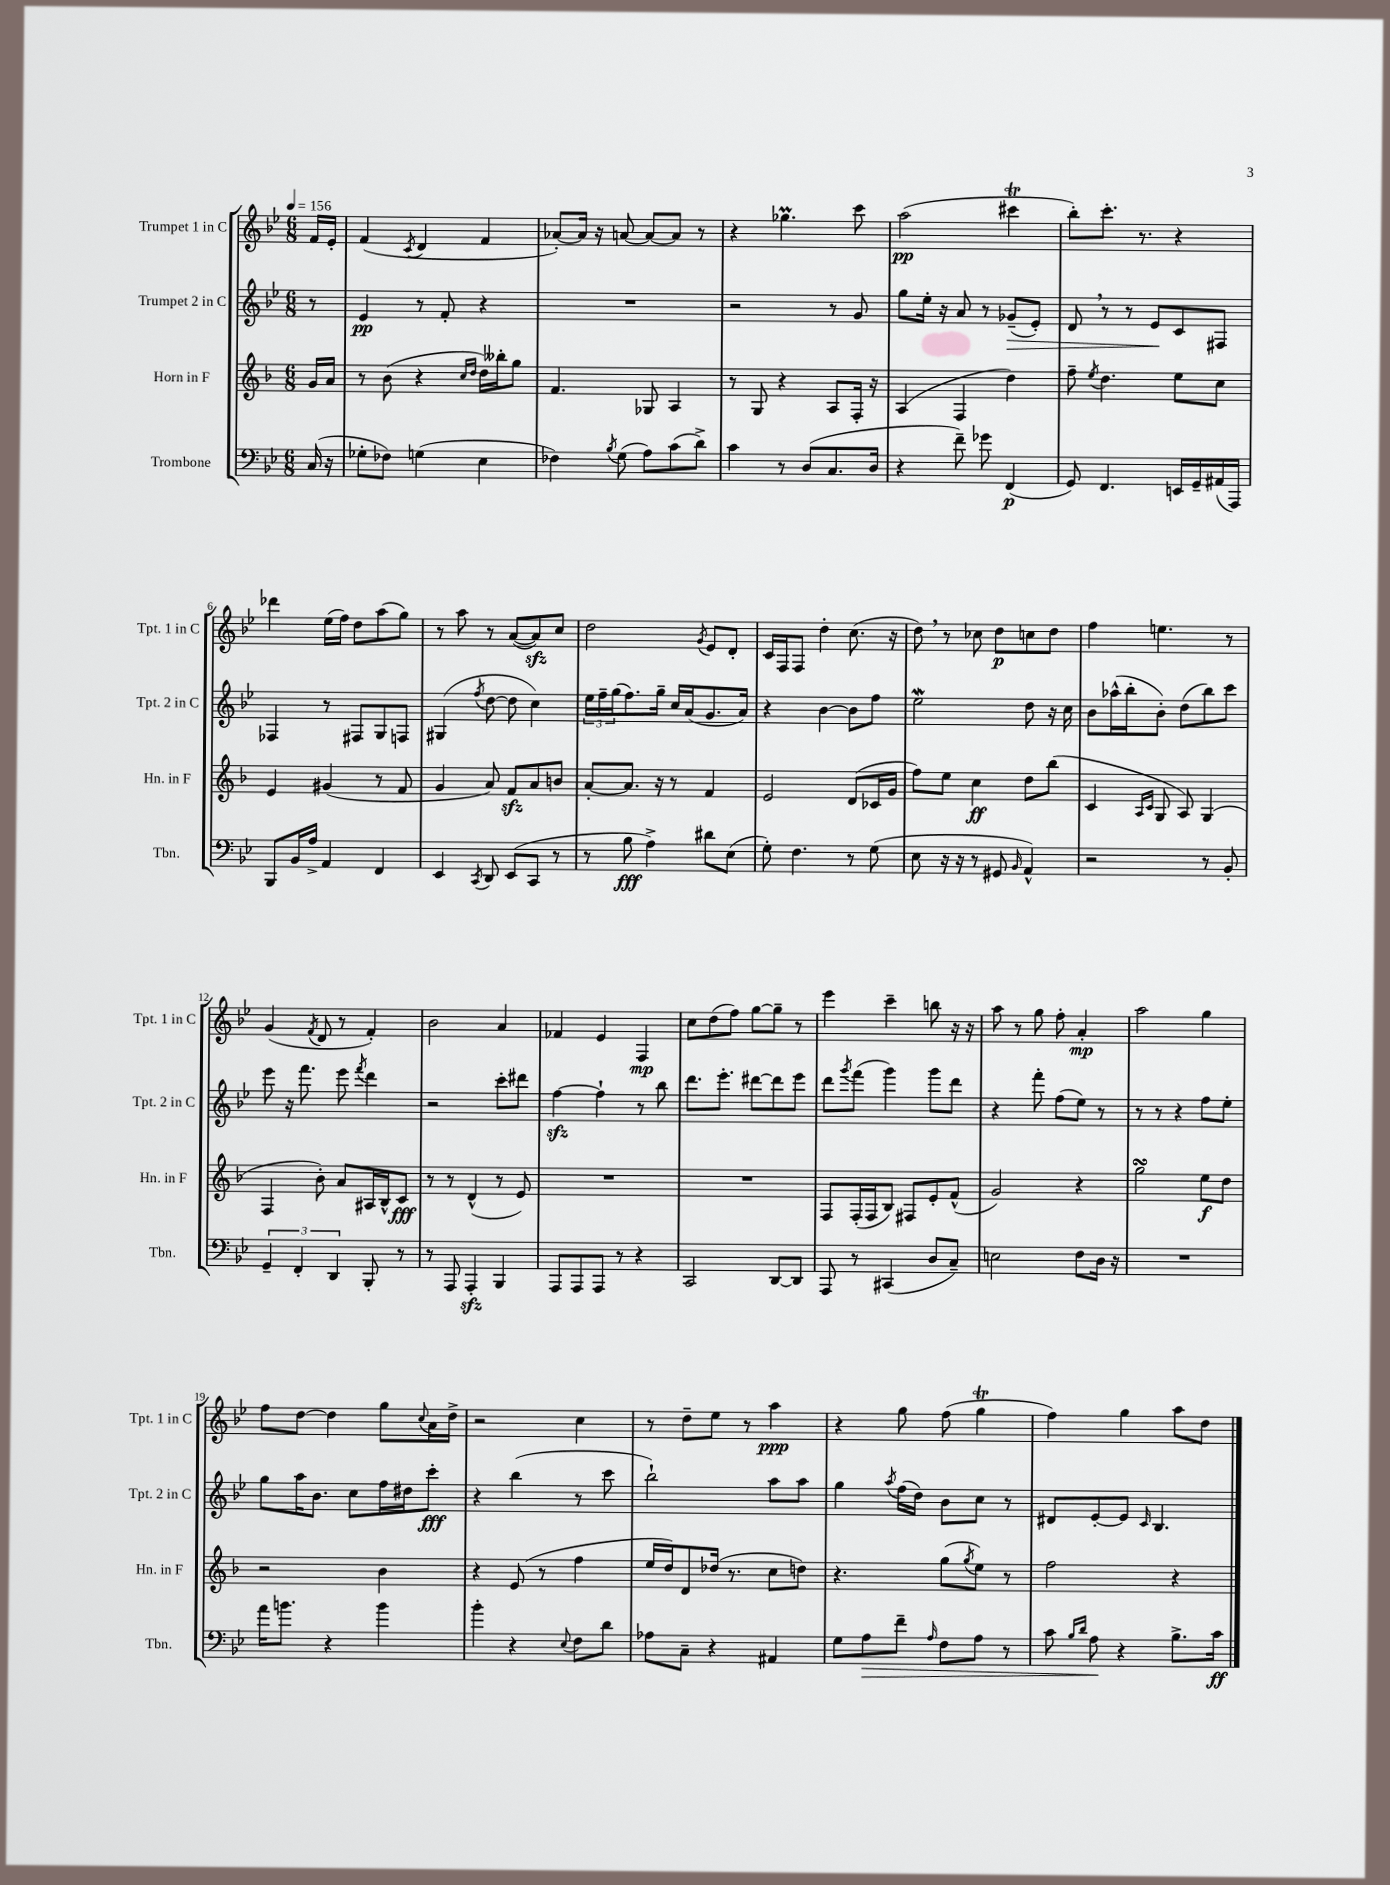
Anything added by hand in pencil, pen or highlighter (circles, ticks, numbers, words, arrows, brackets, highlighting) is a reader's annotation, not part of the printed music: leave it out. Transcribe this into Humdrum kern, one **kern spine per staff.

**kern	**kern	**kern	**kern
*staff4	*staff3	*staff2	*staff1
*clefF4	*clefG2	*clefG2	*clefG2
*k[b-e-]	*k[b-]	*k[b-e-]	*k[b-e-]
*M6/8	*M6/8	*M6/8	*M6/8
*MM156	*MM156	*MM156	*MM156
(16C	16g	8r	16f
16r	16a	.	16e-'
=	=	=	=
8G-'	8r	4e-	(4f
8F-)	(8b-	.	.
.	.	.	8qc
(4G	4r	8r	4d
.	.	8f'	.
.	16qqcc	.	.
.	16qqdd	.	.
4E-	16dd)	4r	4f
.	16bb--'	.	.
.	8gg	.	.
=	=	=	=
4F-)	4.f	2.r	[8a-')
.	.	.	16a-]
.	.	.	16r
8qB-	.	.	.
(8G	.	.	[8a
8A)	8G-	.	8a_
(8c	4A	.	8a]
8d^)	.	.	8r
=	=	=	=
4c	8r	2r	4r
.	8G	.	.
8r	4r	.	4.gg-
(8D	.	.	.
8.C	8A	8r	.
.	16F'	8g	8ccc
16D	16r	.	.
=	=	=	=
4r	(4A	8gg	(2aa
.	.	16ee-'	.
.	.	16r	.
8f~)	4F	8a	.
8g-	.	8r	.
(4FF	4dd)	(8g-~	4ccc#
.	.	8e-')	.
=	=	=	=
8GG)	8ff~	8d	8bb-')
.	8qee	.	.
4.FF	4.dd	8r	8.ccc'
.	.	8r	.
.	.	.	8.r
.	.	8e-	.
16EE	8ee	8c	4r
16GG~	.	.	.
(16AA#	8cc	8F#	.
16AAA)	.	.	.
=	=	=	=
8BBB-	4e	4F-	4ddd-
16BB-	.	.	.
16A^	.	.	.
4AA	(4g#	8r	(16ee-
.	.	.	16ff)
.	.	8F#	8dd
4FF	8r	8G	(8aa
.	8f	8F	8gg)
=	=	=	=
4EE-	4g	(4G#	8r
.	.	.	8aa
8qCC	.	8qff	.
8DD	8a)	[8dd	8r
(8EE-	8f	8dd]	([8a
8CC	8a	4cc)	8a])
8r	8b	.	8cc
=	=	=	=
8r	[8a'	24ee-	2dd
.	.	24ff~	.
.	.	(24gg	.
8B-	8.a]	8.ff)	.
4A^)	.	.	.
.	16r	16gg~	.
.	8r	16cc	.
.	.	(16a	.
.	.	.	8qg
8d#	4f	8.g	8e-
(8E-	.	.	8d'
.	.	16a)	.
=	=	=	=
8G')	2e	4r	16c
.	.	.	16F
4.F	.	.	8F
.	.	[4b-	4dd'
8r	(8d	8b-]	(8.cc
(8G	16c-	8ff	.
.	16g	.	16r
=	=	=	=
8E-	8ff)	2ee-	8dd)
16r	8ee	.	8r
16r	.	.	.
8r	4cc	.	8cc-
8GG#	.	.	8dd
16qqBB-	.	.	.
4AA^^)	8dd	8dd	8cc
.	(8bb-	16r	8dd
.	.	16cc	.
=	=	=	=
2r	4c	8b-	4ff
.	.	(16aa-^^	.
.	.	16bb-'	.
.	16qqA	.	.
.	16qqc	.	.
.	8G	8b-')	4.ee
.	8A)	(8dd	.
8r	(4G	8bb-)	.
8BB-'	.	8ccc	8r
=	=	=	=
6GG~	4F	8eee-	(4g
.	.	16r	.
6FF'	.	.	.
.	.	8.fff	.
.	.	.	8qf
.	8b-')	.	8d
6DD	.	.	.
.	8a	8eee-	8r
.	.	8qfff	.
8BBB-'	16A#	4ddd	4f')
.	16B-^^	.	.
8r	8c	.	.
=	=	=	=
8r	8r	2r	2b-
8AAA	8r	.	.
4AAA'	(4d^^	.	.
4BBB-	8r	8ccc'	4a
.	8e)	8ddd#	.
=	=	=	=
8AAA	2.r	[4ff	4f-
8AAA	.	.	.
8AAA	.	4ff`]	4e-
8r	.	.	.
4r	.	8r	4F
.	.	8bb-	.
=	=	=	=
2CC	2.r	8.ddd	8cc
.	.	.	(8dd
.	.	8.eee-'	.
.	.	.	8ff)
.	.	[8ddd#	[8gg
[8DD	.	8ddd#]	8gg~]
8DD]	.	8eee-	8r
=	=	=	=
8AAA	8F	8ddd	4eee-
.	.	8qggg	.
8r	(16F'	(8fff	.
.	16F	.	.
(4CC#	8B-)	4ggg)	4ccc~
.	8F#	.	.
8D	8e'	8ggg	8bb
8C~)	(8f^^	8ddd	16r
.	.	.	16r
=	=	=	=
2E	2g)	4r	8aa
.	.	.	8r
.	.	8fff'	8gg
.	.	(8ff	8ff'
8F	4r	8ee-)	4a'
16D	.	8r	.
16r	.	.	.
=	=	=	=
2.r	2gg	8r	2aa
.	.	8r	.
.	.	4r	.
.	8ee	8ff	4gg
.	8dd	8ee-'	.
=	=	=	=
16a	2r	8gg	8ff
8.b	.	.	.
.	.	16aa	[8dd
.	.	8.b-	.
4r	.	.	4dd]
.	.	8cc	.
4b	4b-	16ff	8gg
.	.	16dd#	.
.	.	.	8qqcc
.	.	8ccc'	16a
.	.	.	16dd^
=	=	=	=
4b-'	4r	4r	2r
4r	(8e	(4bb-	.
.	8r	.	.
8qqE-	.	.	.
8F	4ff	8r	4cc
8d	.	8ccc	.
=	=	=	=
8A-	16ee	2bb-`)	8r
.	16dd)	.	.
8C~	8d	.	8dd~
4r	(16dd-	.	8ee-
.	8.r	.	.
.	.	.	8r
4AA#	8cc	8aa	4aa
.	8dd)	8aa	.
=	=	=	=
8G	4.r	4gg	4r
8A	.	.	.
.	.	8qaa	.
8f~	.	(16ff	8gg
.	.	16dd)	.
16qqA	.	.	.
8F	(8gg	8b-	(8ff
.	8qgg	.	.
8A	8ee)	8cc	4gg
8r	8r	8r	.
=	=	=	=
8c	2ff	8d#	4ff)
16qqB-	.	.	.
16qqd	.	.	.
8A	.	[8e-'	.
4r	.	8e-]	4gg
.	.	16qqc	.
.	.	4.B-	.
8.B-^	4r	.	8aa
.	.	.	8dd
16c	.	.	.
==	==	==	==
*-	*-	*-	*-
